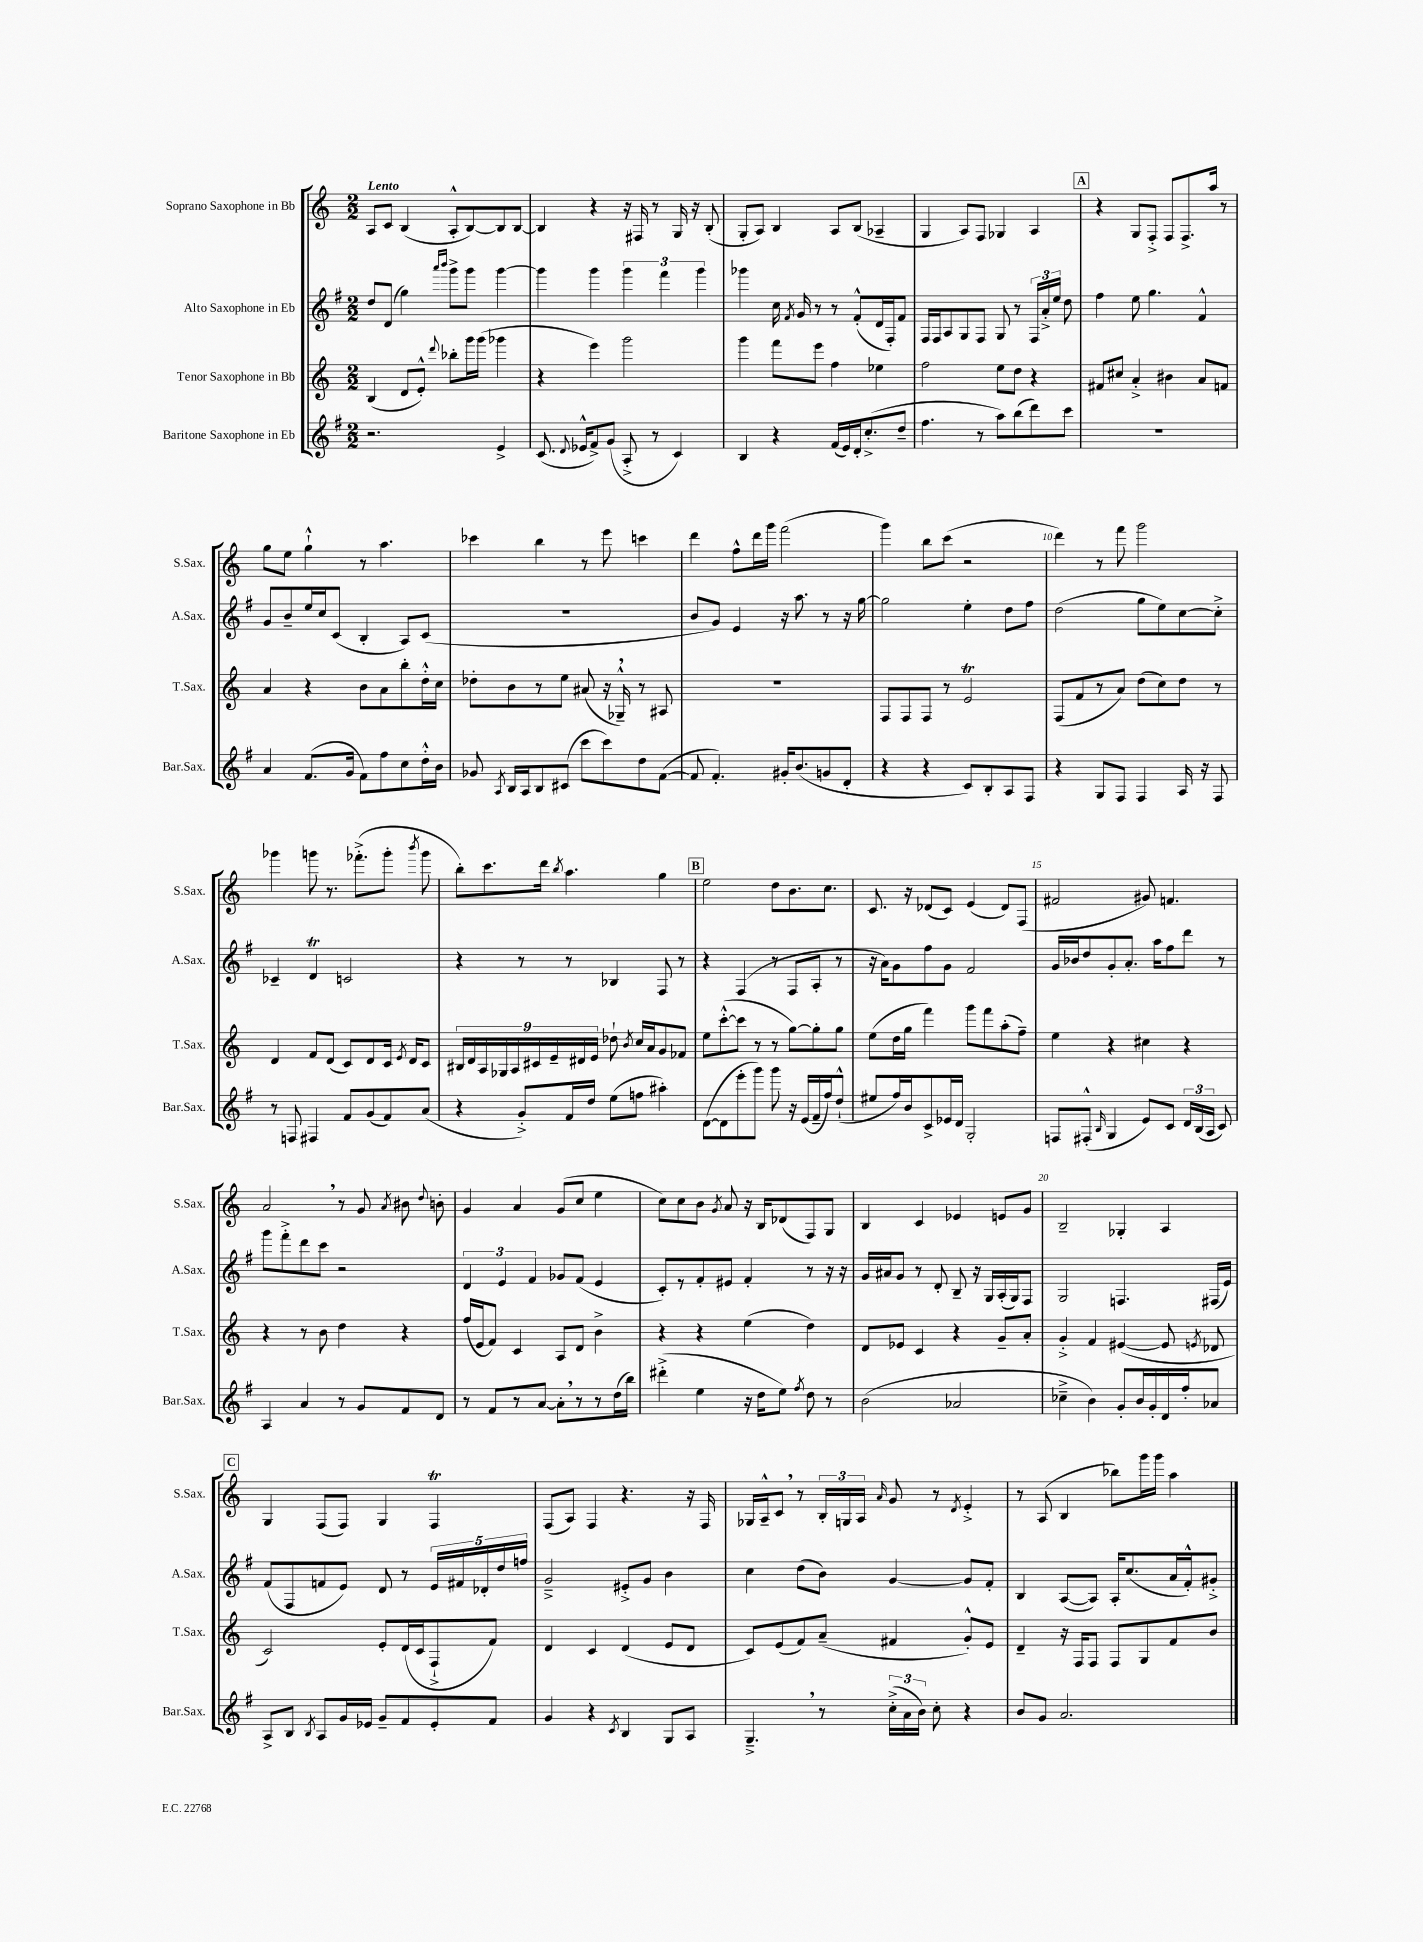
<<
\new StaffGroup <<
\new Staff = "s0" \with { instrumentName = "Soprano Saxophone in Bb" shortInstrumentName = "S.Sax." } {
    \clef treble \key c \major \numericTimeSignature \time 2/2 \tempo "Lento"
    \autoBeamOff a8[ c'8] b4( a8[-.-^ b8~) b8 b8]~ |
    b4 r4 r16 fis16 r8 g16 r16 b8-.( |
    g8[-. a8]) b4 a8[ b8]( aes4-- |
    g4 a8[) f8] ges4 a4 |
    \mark \markup { \box "A" } r4 g8[ f8]-.-> f8[ f8.-> a''16] r8 |
    g''8[ e''8] g''4-!-^ r8 a''4. |
    ces'''4 b''4 r8 e'''8 c'''4 |
    d'''4 f''8[-^ d'''16 g'''16] f'''2( |
    g'''4) b''8[ c'''8]( r2 |
    d'''4) r8 f'''8 g'''2 |
    ges'''4 g'''8 r8. fes'''8.[-.->( g'''8]-. \acciaccatura { b'''8 } g'''8 |
    b''8[-.) c'''8. d'''16] \acciaccatura { b''8 } a''4. g''4 |
    \mark \markup { \box "B" } e''2 d''8[ b'8. c''8.] |
    c'8. r16 des'8[( c'8]) e'4( des'8[) f8]( |
    fis'2 gis'8) f'4. |
    a'2 \breathe r8 g'8 \acciaccatura { a'8 } bis'8 \appoggiatura { d''8 } b'8-. |
    g'4 a'4 g'8[( c''8] e''4 |
    c''8[) c''8 b'8] \acciaccatura { g'8 } a'8 r16 b16[ des'8( f8) g8] |
    b4 c'4 ees'4 e'8[ g'8] |
    b2-- ges4-. a4 |
    \mark \markup { \box "C" } g4 f8[( f8]) g4 f4\trill |
    f8[( a8]) f4 r4. r16 f16 |
    ges16[ a16---^ c'8] \breathe r8 \tuplet 3/2 { b16[-. g16 a16] } \grace { a'16 } g'8 r8 \acciaccatura { d'8 } e'4-.-> |
    r8 a8( b4 bes''8[) g'''16 g'''16] a''4 \bar "|." |
}
\new Staff = "s1" \with { instrumentName = "Alto Saxophone in Eb" shortInstrumentName = "A.Sax." } {
    \clef treble \key g \major \numericTimeSignature \time 2/2
    \autoBeamOff d''8[ d'8]( g''4) \grace { a'''16[ b'''16] } g'''8[-> g'''8] g'''4~ |
    g'''4 g'''4 \tuplet 3/2 { g'''4 fis'''4 g'''4 } |
    ges'''4 c''16 \acciaccatura { fis'8 } g'16 r8 r8 fis'8[-.-^( d'16 fis16-.) fis'8] |
    fis16[ fis16 a8 g8 fis8] g8 r8 \tuplet 3/2 { fis16[ a'16-.-> e''16] } d''8 |
    \mark \markup { \box "A" } fis''4 e''8 g''4. fis'4-^ |
    g'8[ b'8-- e''16 c''16 c'8]( b4-. a8[) c'8]( |
    R1 |
    b'8[ g'8]) e'4 r16 a''8. r8 r16 g''16~ |
    g''2 e''4-. d''8[ fis''8] |
    d''2( g''8[ e''8) c''8~ c''8]-.-> |
    ces'4-- d'4\trill c'2 |
    r4 r8 r8 bes4 fis8 r8 |
    \mark \markup { \box "B" } r4 fis4( r8 fis8[ a8]-. r8 |
    r16 a'16[) g'8 fis''8 g'8] fis'2 |
    g'16[ bes'16 d''8 g'8-. a'8.]-. a''16[ fis''8 d'''8] r8 |
    g'''8[ fis'''8-.-> d'''8 c'''8] r2 |
    \tuplet 3/2 { d'4 e'4 fis'4 } ges'8[ fis'8]( e'4 |
    c'8[-.) r8 fis'8-. eis'8] fis'4-. r8 r16 r16 |
    g'16[ ais'16 g'8] r8 d'8-. b8-- r16 g16[ a16-.( g16) fis8] |
    g2 f4. fis16[( e'16]) |
    \mark \markup { \box "C" } fis'8[( fis8 f'8 e'8]) d'8 r8 \tuplet 5/4 { e'16[ fis'16 des'16-. d''16 f''16] } |
    g'2---> eis'8[-.-> g'8] b'4 |
    c''4 d''8[( b'8]) g'4~ g'8[ fis'8]-. |
    b4 a8[~( a8]) a16[-. c''8.( a'16 fis'16-.-^) gis'8]-.-> \bar "|." |
}
\new Staff = "s2" \with { instrumentName = "Tenor Saxophone in Bb" shortInstrumentName = "T.Sax." } {
    \clef treble \key c \major \numericTimeSignature \time 2/2
    \autoBeamOff b4( d'8[ e'8]-.-^) \appoggiatura { d'''8 } bes''8[-. g'''16 g'''16]( ges'''4 |
    r4 e'''4) g'''2 |
    g'''4 f'''8[ e'''8] f''4 ees''4 |
    f''2 e''8[ d''8] r4 |
    \mark \markup { \box "A" } fis'8[ cis''8] a'4-.-> bis'4 a'8[ f'8] |
    a'4 r4 b'8[ a'8 b''8-. d''16-.-^ c''16] |
    des''8[-. b'8 r8 e''8] ais'8( r16 ges16---^) \breathe r8 ais8 |
    R1 |
    f8[ f8 f8] r8 e'2\trill |
    f8[( f'8 r8 a'8]) d''8[( c''8) d''8] r8 |
    d'4 f'8[ d'8]( c'8[) d'8 c'16] \acciaccatura { e'8 } d'16[ c'8] |
    \tuplet 9/8 { bis16[ d'16 a16 ges16 a16 cis'16 e'16-- dis'16 e'16] } des''8-! \acciaccatura { b'8 } c''16[ a'16 g'8 fes'8] |
    \mark \markup { \box "B" } e''8[ c'''8~-.-^( c'''8] r8 r8 g''8[~) g''8-. g''8] |
    e''8[( d''16 g''16] f'''4) g'''8[ f'''8 a''8-.( f''8]--) |
    e''4 r4 cis''4 r4 |
    r4 r8 b'8 d''4 r4 |
    f''16[( e'16 f'8]) c'4 a8[ d'8] b'4-> |
    r4 r4 e''4( d''4) |
    d'8[ ees'8] c'4 r4 g'8[-- a'8]-. |
    g'4-.-> f'4 eis'4~( eis'8 \acciaccatura { e'8 } des'8 |
    \mark \markup { \box "C" } c'2) e'8[-. d'16( c'16 f8-!-> f'8]) |
    d'4 c'4 d'4( e'8[ d'8] |
    c'8[) e'8( f'8) a'8]--( fis'4 g'8[-.-^) e'8] |
    d'4-- r16 f16[ f8] f8[ g8 f'8 b'8] \bar "|." |
}
\new Staff = "s3" \with { instrumentName = "Baritone Saxophone in Eb" shortInstrumentName = "Bar.Sax." } {
    \clef treble \key g \major \numericTimeSignature \time 2/2
    \autoBeamOff r2. e'4-> |
    c'8.( \appoggiatura { d'8 } ees'16[-^ fis'8->) g'8]( a8-.-> r8 c'4) |
    b4 r4 fis'16[( e'16) d'16-. c''8.-.->( d''8]-- |
    fis''4. r8 a''8[) b''8( d'''8) c'''8] |
    \mark \markup { \box "A" } R1 |
    a'4 fis'8.[( g'16] fis'8[) fis''8 c''8 d''16-.-^ b'16] |
    ges'8 \acciaccatura { a8 } b16[ a16 b8 cis'8]( c'''8[ c'''8) d''8 fis'8]~( |
    fis'8 fis'4.-.) gis'16[-. b'8.( g'8 d'8]-. |
    r4 r4 c'8[) b8-. a8 fis8] |
    r4 g8[ fis8] fis4 a16 r16 fis8 |
    r8 f8 fis4 fis'8[ g'8( fis'8) a'8]( |
    r4 g'8[-.->) fis'16 d''16] e''8[( f''8] ais''4-.) |
    \mark \markup { \box "B" } d'8[~( d'8 e'''8-. g'''8]) g'''8 r16 e'16[( fis'16-- fis''16) d''8]-!-^( |
    eis''8[ fis''16) b'16 c'8-> ees'16 d'16] g2-. |
    f8[ fis8]-.-^( \grace { b16 } g4 e'8[) c'8] \tuplet 3/2 { d'16[ b16( a16] } c'8) |
    a4 a'4 r8 g'8[ fis'8 d'8] |
    r8 fis'8[ r8 a'8]~ a'8[-. \breathe r8 r8 d''16( b''16]) |
    dis'''4-.->( e''4 r16 d''16[ e''8]) \acciaccatura { fis''8 } d''8 r8 |
    b'2( aes'2 |
    ces''4---> b'4) g'8[-. b'16 g'16-. d'16 fis''16-. aes'8] |
    \mark \markup { \box "C" } a8[-> b8] \acciaccatura { b8 } a8[ g'16 ees'16] g'8[-- fis'8 ees'8-. fis'8] |
    g'4 r4 \acciaccatura { c'8 } b4 g8[ a8] |
    g4.---> \breathe r8 \tuplet 3/2 { c''16[-.->( a'16 b'16]) } c''8-. r4 |
    b'8[ g'8] a'2. \bar "|." |
}
>>
>>
\layout { \context { \Score \override BarNumber.break-visibility = ##(#f #t #t) barNumberVisibility = #(every-nth-bar-number-visible 5) } }
